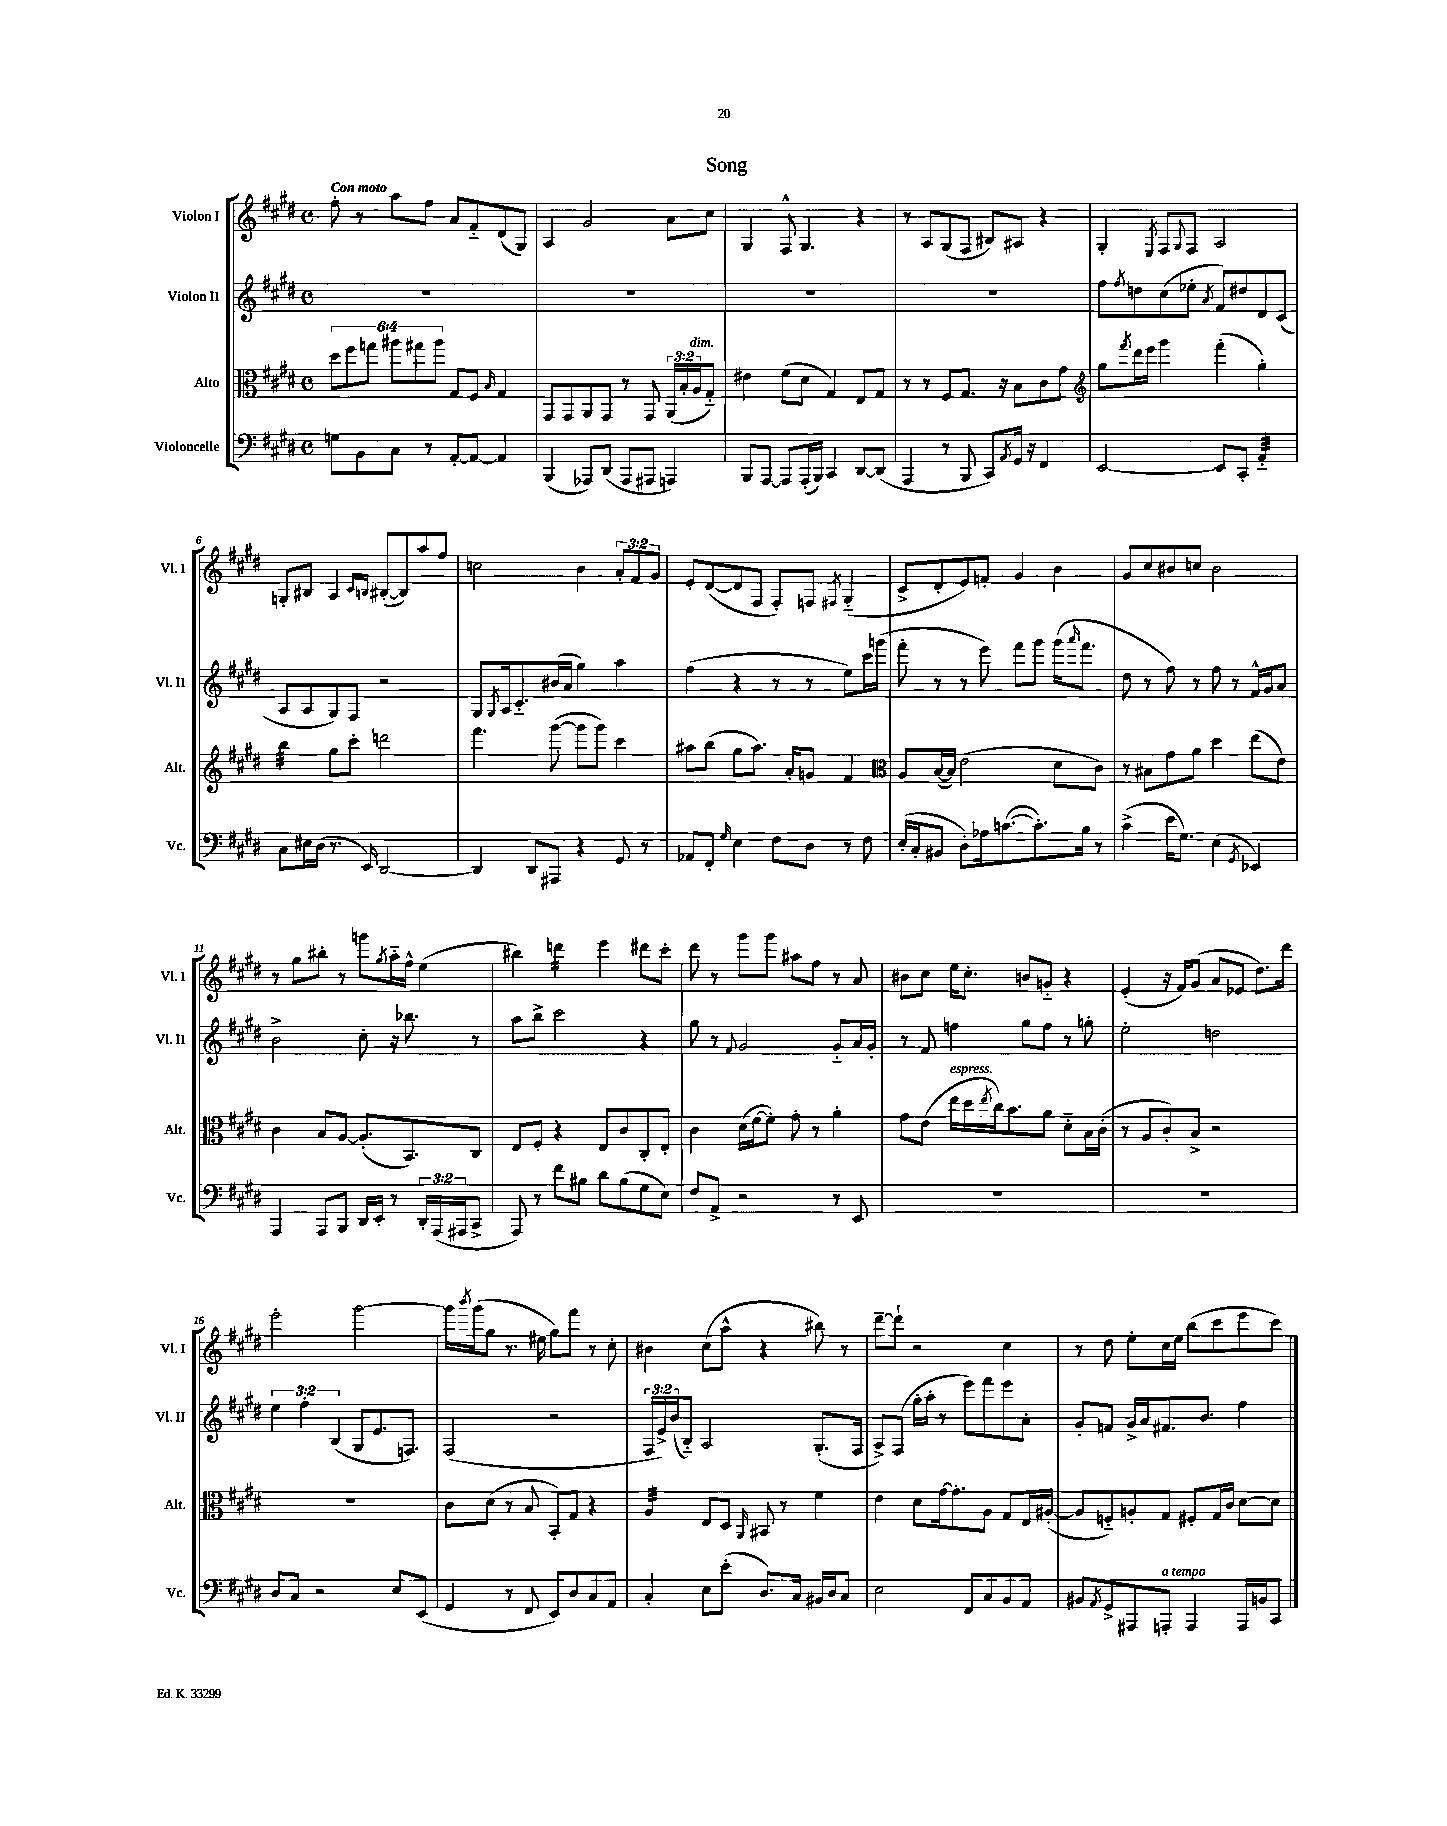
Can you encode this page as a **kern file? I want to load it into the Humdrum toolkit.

**kern	**kern	**kern	**kern
*part4	*part3	*part2	*part1
*staff4	*staff3	*staff2	*staff1
*I"Violoncelle	*I"Alto	*I"Violon II	*I"Violon I
*I'Vc.	*I'Alt.	*I'Vl. II	*I'Vl. I
*clefF4	*clefC3	*clefG2	*clefG2
*k[f#c#g#d#]	*k[f#c#g#d#]	*k[f#c#g#d#]	*k[f#c#g#d#]
*M4/4	*M4/4	*M4/4	*M4/4
*met(c)	*met(c)	*met(c)	*met(c)
=1	=1	=1	=1
!	!	!	!LO:TX:a:B:t=Con moto
8Gn\L	12dd#\L	1r	8ff#'\
.	12ff#\	.	.
8BB\	.	.	8r
.	12ggn\J	.	.
8C#\J	12aa#X\L	.	8aa\L
.	12gg#X\	.	.
8r	.	.	8ff#\J
.	12aa#\J	.	.
[8AA'/L	8G#/L	.	8a/L
8AA/J_	8F#/J	.	8f#/
.	16qqB/	.	.
4AA/]	4G#/	.	(8d#/
.	.	.	8G#/J)
=2	=2	=2	=2
(4BBB/	8GG#/L	1r	4A/
.	8GG#/	.	.
8AAA-X/L)	8AA/	.	2g#/
(8DD#/J	8GG#/J	.	.
8AAA-/L	8r	.	.
8AAA#X/J	8GG#/	.	.
4AAAn/)	(24AA/LL	.	8a\L
.	24B'/	.	.
!	!LO:TX:a:i:t=dim.	!	!
.	24A/J	.	.
.	8G#/J)	.	8cc#\J
=3	=3	=3	=3
8BBB/L	4e#X\	1r	4G#/
[8AAA/J	.	.	.
8AAA/L]	(8f#\L	.	8F#^^/
(16AAA'/L	8d#\J	.	4.G#/
16BBB/JJ)	.	.	.
4CC#/	4G#/)	.	.
[8DD#/L	8E/L	.	4r
(8DD#/J]	8G#/J	.	.
=4	=4	=4	=4
4AAA/	8r	1r	8r
.	8r	.	8A/L
8r	8F#/L	.	(8G#/
8BBB/	8.G#/J	.	8F#/J
8CC#/L)	.	.	8B#X/L)
.	16r	.	.
8qAA/	.	.	.
16GG#/Jk	8B\L	.	8A#X/J
16r	.	.	.
4FF#/	8c#\	.	4r
.	8g#\J	.	.
=5	=5	=5	=5
*	*clefG2	*	*
[2EE/	8gg#\L	8ff#\L	4G#'/
.	8qfff#/	8qff#/	.
.	16ddd#\L	8ddn\	.
.	16eee\JJ	.	.
.	.	.	8qE/
.	4ggg#\	(8cc#\	8F#/L
.	.	.	8qqG#/
.	.	8ee-X'\J	8F#/J
.	.	8qa/	.
8EE/L]	(4fff#'\	8f#/L)	2A/
8CC#'/J	.	8dd#X/	.
*tremolo	*	*	*
32AA/LLL	4gg#'\)	8d#/	.
32AA/	.	.	.
32AA/	.	.	.
32AA/	.	.	.
32AA/	.	(8c#/J	.
32AA/	.	.	.
32AA/	.	.	.
32AA/JJJ	.	.	.
*Xtremolo	*	*	*
!!LO:LB:g=z
=6	=6	=6	=6
*	*tremolo	*	*
8C#\L	32bb\LLL	8A/L	8Gn'/L
.	32bb\	.	.
.	32bb\	.	.
.	32bb\	.	.
16E#X\L	32bb\	8A/	8B#X/J
.	32bb\	.	.
(16D#\JJ	32bb\	.	.
.	32bb\JJJ	.	.
*	*Xtremolo	*	*
8.r	8gg#\L	8G#/)	4A/
.	8ccc#'\J	8F#/J	.
16EE/)	.	.	.
.	.	.	16qqc#/LL
.	.	.	16qqBn/JJ
[2DD#/	2dddn\	2r	([8B#X'/L
.	.	.	8B#/])
.	.	.	8aa/
.	.	.	8ff#/J
=7	=7	=7	=7
4DD#/]	4.fff#\	8G#/L	2ccn\
.	.	8qG#/	.
.	.	16A/k	.
.	.	8.c#/	.
8DD#/L	.	.	.
8AAA#X/J	([8ggg#\	(16b#X/L	.
.	.	16a/JJ	.
4r	8ggg#\L]	4gg#\)	4b\
.	8ggg#\J)	.	.
8GG#/	4ccc#\	4aa\	12a'/L
.	.	.	12f#/
8r	.	.	.
.	.	.	12g#/J
=8	=8	=8	=8
8AA-X/L	8aa#X\L	(4ff#\	8e'/L
8FF#'/J	(8bb\J	.	([8d#/
16qqG#/	.	.	.
4E\	8gg#\L	4r	8d#/]
.	8.aa#\J)	.	8F#/J
8F#\L	.	8r	8F#'/L)
.	16a'/KL	.	.
8D#\J	8gn/J	8r	8Fn/J
.	.	.	8qF#X/
8r	4f#/	8ee\L)	(4G#/
8F#\	.	16ccc#\L	.
.	.	(16gggn\JJ	.
=9	=9	=9	=9
*	*clefC3	*	*
(16E'/LL	8A/L	8fff#'\	8c#^/L
16C#'/J	.	.	.
8BB#X/J	([16B/L	8r	8d#'/
.	16B/JJ])	.	.
8D#'\L)	(2e\	8r	8e/)
16A-X\k	.	8eee\)	8fn'/J
([8.cn\	.	.	.
.	.	8fff#\L	4g#/
8.c'\])	.	8ggg#\J	.
.	8d#\L	(16ggg#\KL	4b\
.	.	16qqaaa/	.
16B\Jk	.	8.fff#\J	.
8r	8c#\J)	.	.
=10	=10	=10	=10
(4c#^\	8r	8dd#\	8g#/L
.	8B#X\L	8r	8cc#/
16e\KL	8g#\	8ff#\)	8b#X/
8.G#\J)	.	.	.
.	8a\J	8r	8ccn/J
(4E\	4dd#\	8ff#\	2b#\
.	.	8r	.
8qGG#/	.	.	.
4EE-X/)	(8ee\L	16f#^^/LL	.
.	.	16g#/J	.
.	8e\J)	8a/J	.
!!LO:LB:g=z
=11	=11	=11	=11
4AAA/	4c#\	2b^\	8r
.	.	.	8gg#\L
8AAA/L	8B/L	.	8bb#X'\J
8BBB/J	[8A/J	.	8r
16DD#/LL	(8.A'/L]	8cc#'\	8gggn\L
16EE'/JJ	.	.	.
.	.	.	8qgg#/
8r	.	16r	16aa\L
.	8.BB/)	8.bb-X\	16ff#^^\JJ
24DD#'/LL	.	.	(4ee\
(24AAA/	.	.	.
24AAA#X/J	.	.	.
8CC#^/J	8C#/J	8r	.
=12	=12	=12	=12
8AAA/)	8E/L	8aa\L	4bb#X\)
8r	8F#'/J	8bb^\J	.
*	*	*	*tremolo
8f#\L	4r	2ccc#\	16dddn\LL
.	.	.	16dddn\
8B#X\J	.	.	16dddn\
.	.	.	16dddn\JJ
*	*	*	*Xtremolo
8d#\L	8E/L	.	4eee\
(8B#\	8c#/	.	.
8G#\	8C#'/	4r	8ddd#X\L
8E\J)	8E'/J	.	8ccc#'\J
=13	=13	=13	=13
8F#/L	4c#\	8gg#\	8ddd#\
8AA^/J	.	8r	8r
.	.	8qqf#/	.
2r	(16d#\LL	2g#/	8ggg#\L
.	[16f#\J	.	.
.	8f#'\J])	.	8ggg#\J
.	8g#'\	.	8aa#X\L
.	8r	.	8ff#\J
8r	4a'\	8g#/L	8r
8EE/	.	16a/L	8a/
.	.	16g#'/JJ	.
=14	=14	=14	=14
1r	8g#\L	8r	8b#X\L
.	(8e\J	8f#/	8cc#\J
!	!LO:TX:a:i:t=espress.	!	!
.	16ee\LL	4ffn\	16ee\KL
.	16dd#\	.	8.cc#'\J
.	8qee/	.	.
.	16cc#\J)	.	.
.	8.b\	.	.
.	.	8gg#\L	8bn/L
.	8a\J	8ff\J	8gn/J
.	8d#\L	8r	4r
.	16B\L	8ggn'\	.
.	(16c#'\JJ	.	.
=15	=15	=15	=15
1r	8r	2ee'\	(4e'/
.	8A/L	.	.
.	8c#'/)	.	16r
.	.	.	16f#/KL)
.	8B^/J	.	(8g#/J
.	2r	2ddn\	8a/L
.	.	.	8e-X/J
.	.	.	8.dd#\L)
.	.	.	16ddd#\Jk
!!LO:LB:g=z
=16	=16	=16	=16
8D#/L	1r	6ee\	2eee'\
8C#/J	.	.	.
.	.	6ff#'\	.
2r	.	.	.
.	.	(6B/	.
.	.	8G#/L	[2ggg#\
.	.	8.e/	.
8E/L	.	.	.
.	.	8.Fn/J)	.
(8EE/J	.	.	.
=17	=17	=17	=17
4GG#/	8c#\L	(2F#/	16ggg#\LL]
.	.	.	8qbbb/
.	.	.	(16ggg#\J
.	(8d#\J	.	8gg#\J
8r	8r	.	8.r
8FF#/	8B/	.	.
.	.	.	16ee#X\
8EE/L)	8BB'/L)	2r	8gg#\L)
8D#/	8G#/J	.	8fff#\J
8C#/	4r	.	8r
8AA/J	.	.	8cc#'\
=18	=18	=18	=18
*	*tremolo	*	*
4C#'/	32A/LLL	24F#/LL	4b#X\
.	32A/	.	.
.	.	24e^/)	.
.	32A/	.	.
.	.	(24b/J	.
.	32A/	.	.
.	32A/	8B/J)	.
.	32A/	.	.
.	32A/	.	.
.	32A/JJJ	.	.
*	*Xtremolo	*	*
8E\L	8E/L	2A/	(8cc#\L
(8e'\J	8D#/J	.	8aa^^\J
.	16qqAA/	.	.
8.D#/L)	8BB#X/	.	4r
.	8r	.	.
16C#/Jk	.	.	.
16BB#X/LL	4f#\	(8.G#'/L	8bb#X\)
16D#/J	.	.	.
8C#/J	.	.	8r
.	.	16F#/Jk	.
=19	=19	=19	=19
2E\	4e\	8A^/L)	[8ddd#~\L
.	.	(8F#/J	8ddd#`\J]
.	8d#\L	16gg#'\LL	2r
.	.	16aa'\JJ	.
.	[16g#\k	8r	.
.	8.g#'\]	.	.
8FF#/L	.	8eee\L)	.
8C#/	8A\J	8fff#\	.
8BB/	8G#/L	8eee\	4cc#\
8AA/J	16E/L	8a'\J	.
.	([16A#X'/JJ	.	.
=20	=20	=20	=20
8BB#X/L	8A#/L]	8g#'/L	8r
8qAA/	.	.	.
8GG#^/	8Fn/)	8fn/J	8dd#\
8AAA#X/	8An'/	16g#^/LL	8ee'\L
.	.	16a/J	.
!LO:TX:a:i:t=a tempo	!	!	!
8AAAn'/J	8G#/J	8.f#X/	16cc#\L
.	.	.	16ee\JJ
4AAA/	8F#X'/L	.	(8bb\L
.	.	8.b/J	.
.	16G#/L	.	8ccc#\
.	16c#/JJ	.	.
16AAA/LL	[8d#\L	4ff#\	8eee\
16BBn/J	.	.	.
8CC#/J	8d#\J]	.	8ccc#\J)
==	==	==	==
*-	*-	*-	*-
